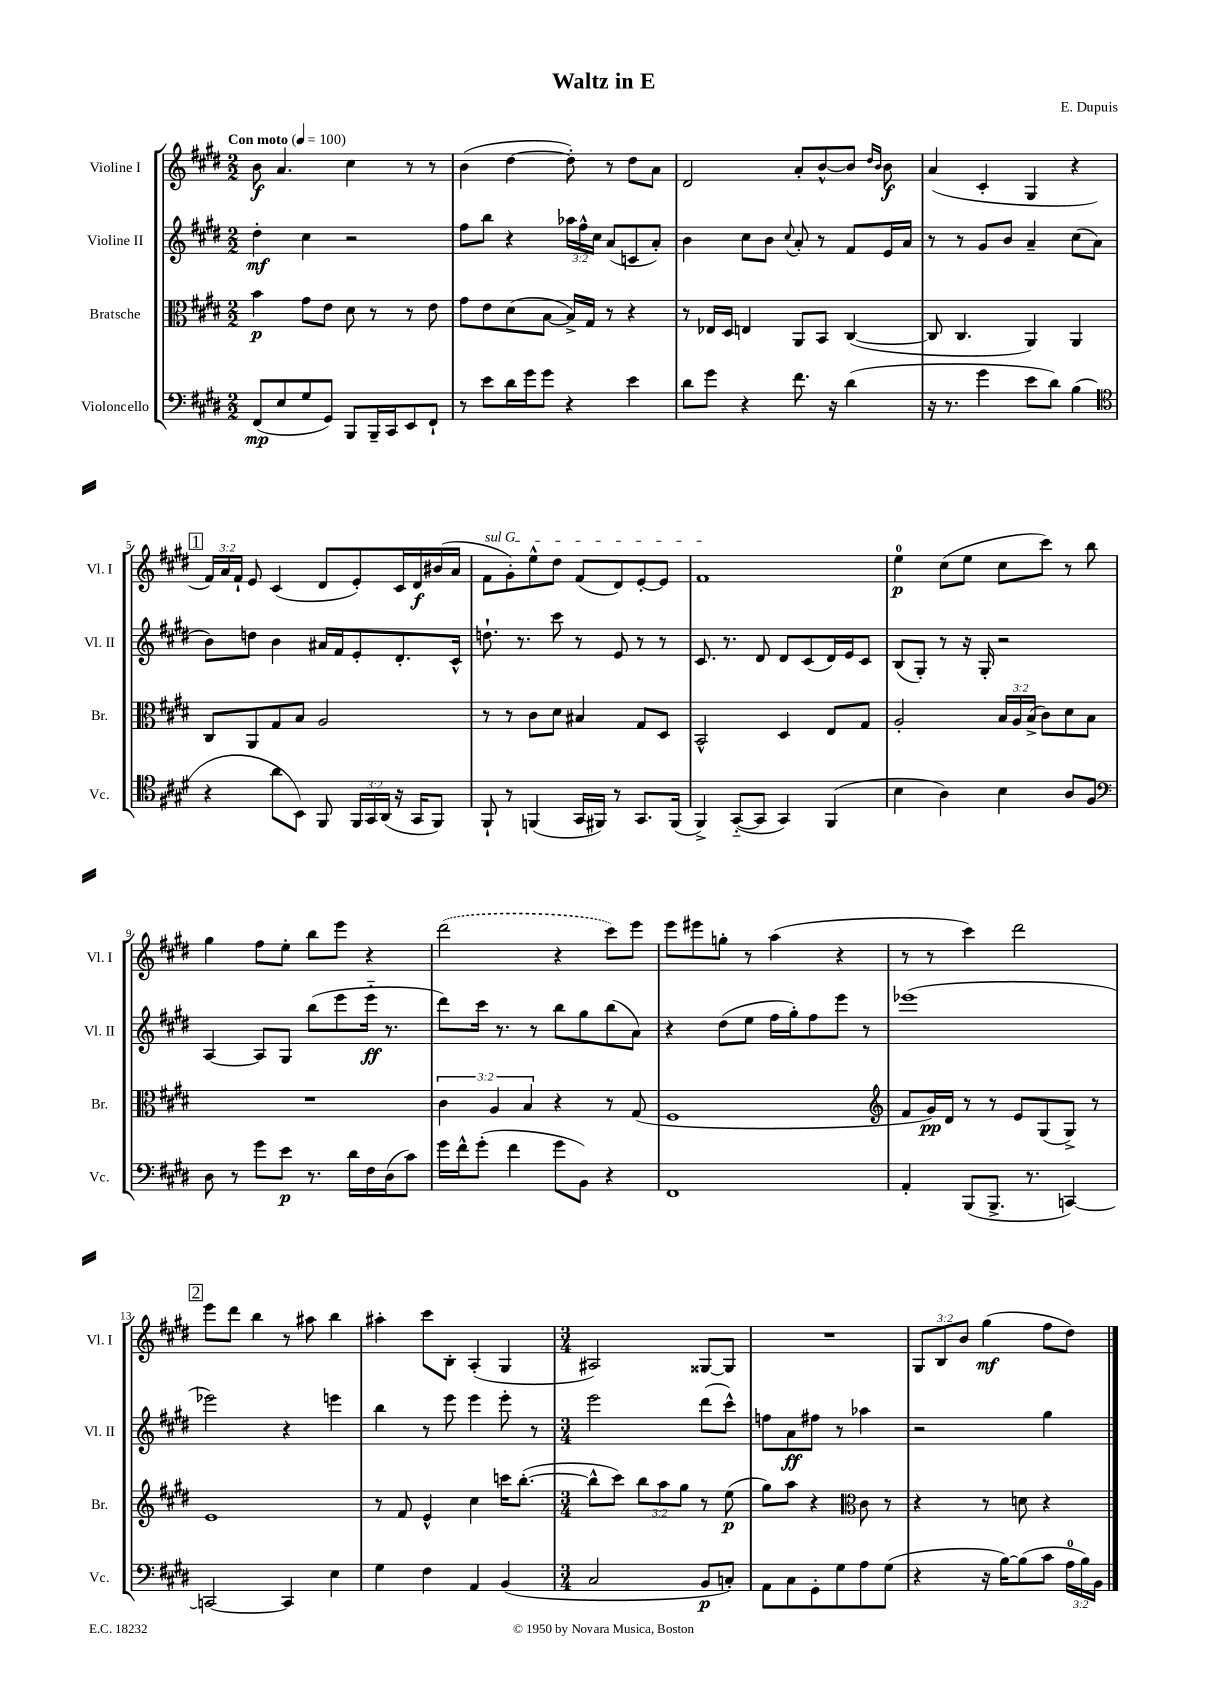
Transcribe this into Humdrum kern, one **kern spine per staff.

**kern	**kern	**kern	**kern
*staff4	*staff3	*staff2	*staff1
*clefF4	*clefC3	*clefG2	*clefG2
*k[f#c#g#d#]	*k[f#c#g#d#]	*k[f#c#g#d#]	*k[f#c#g#d#]
*M2/2	*M2/2	*M2/2	*M2/2
*MM100	*MM100	*MM100	*MM100
(8FF#	4b	4dd#'	8b
8E	.	.	4.a
8G#	8g#	4cc#	.
8GG#)	8e	.	.
8BBB	8d#	2r	4cc#
16BBB~	8r	.	.
16CC#	.	.	.
8EE	8r	.	8r
8FF#`	8e	.	8r
=	=	=	=
8r	8g#	8ff#	(4b
8e	8e	8bb	.
16d#	(8d#	4r	[4dd#
16g#	.	.	.
8g#	[8B	.	.
4r	16B^])	24aa-	8dd#'])
.	.	24ff#^^	.
.	16G#	.	.
.	.	24cc#	.
.	8r	(8a	8r
4e	4r	8c	8dd#
.	.	8a')	8a
=	=	=	=
8d#	8r	4b	2d#
8g#	16E-	.	.
.	16D#	.	.
4r	4E	8cc#	.
.	.	8b	.
.	.	8qqcc#	.
8.f#	8AA	8a'	8a'
.	8BB	8r	[8b^^
16r	.	.	.
(4d#	([4C#	8f#	8b]
.	.	.	16qqdd#
.	.	.	16qqb
.	.	16e	8b
.	.	16a	.
=	=	=	=
16r	8C#]	8r	(4a
8.r	.	.	.
.	4.C#	8r	.
4g#	.	8g#	4c#'
.	.	8b	.
8e	4AA)	4a~	4G#
8d#)	.	.	.
(4B	4AA	(8cc#	4r
.	.	8a	.
=	=	=	=
*clefC4	*	*	*
4r	8C#	8b)	24f#)
.	.	.	24a
.	.	.	24f#`
.	8AA	8dd	8e
8a	8G#	4b	(4c#
8BB)	8B	.	.
8FF#	2A	16a#	8d#
.	.	16f#	.
24FF#	.	8e'	8e')
24GG#	.	.	.
(24AA	.	.	.
16r	.	8.d#'	16c#
16GG#	.	.	16d#
8FF#)	.	.	(16b#
.	.	16c#^^	16a
=	=	=	=
8FF#`	8r	8.dd`	8f#
8r	8r	.	8g#')
.	.	8.r	.
(4FF	8c#	.	8ee^^
.	8d#	8ccc#	8dd#
16GG#	4B#	8r	(8f#
16FF#)	.	.	.
8r	.	8e	8d#)
8.GG#	8G#	8r	[8e'
.	8D#	8r	8e]
(16FF#	.	.	.
=	=	=	=
4FF#^)	2BB^^	8.c#	1f#
.	.	8.r	.
([8GG#'~	.	.	.
8GG#]	.	8d#	.
4GG#)	4D#	8d#	.
.	.	(8c#	.
(4FF#	8E	16d#)	.
.	.	16e	.
.	8G#	8c#	.
=	=	=	=
4B	2A'	(8B	4ee
.	.	8G#')	.
4A)	.	8r	(8cc#
.	.	16r	8ee
.	.	16G#'	.
4B	24B	2r	8cc#
.	24A	.	.
.	(24B^	.	.
.	8c#)	.	8ccc#)
8A	8d#	.	8r
8F#	8B	.	8bb
=	=	=	=
*clefF4	*	*	*
8D#	1r	[4A	4gg#
8r	.	.	.
8g#	.	8A]	8ff#
8e	.	8G#	8ee'
8.r	.	(8bb	8bb
.	.	8eee	8eee
16d#	.	.	.
16F#	.	16eee'~	4r
(16D#	.	8.r	.
8c#)	.	.	.
=	=	=	=
16g#	6c#	8ddd#)	(2ddd#
16f#^^	.	.	.
(8g#'	.	16ccc#	.
.	6A	.	.
.	.	8.r	.
4f#	.	.	.
.	6B	.	.
.	.	8r	.
8g#	4r	8bb	4r
8BB)	.	8gg#	.
4r	8r	(8bb	8ccc#)
.	(8G#	8a)	8eee
=	=	=	=
1FF#	1F#	4r	8eee
.	.	.	8eee#
.	.	(8dd#	8gg'
.	.	8ee	8r
.	.	16ff#	(4aa
.	.	16gg#')	.
.	.	8ff#	.
.	.	8eee	4r
.	.	8r	.
=	=	=	=
*	*clefG2	*	*
4AA'	8f#	(1eee-	8r
.	16g#)	.	8r
.	16d#	.	.
(8BBB	8r	.	4ccc#)
8.BBB^	8r	.	.
.	8e	.	2ddd#
8.r	.	.	.
.	(8G#	.	.
[4CC)	8G#^)	.	.
.	8r	.	.
=	=	=	=
2CC_	1e	2eee-)	8eee
.	.	.	8ddd#
.	.	.	4bb
4CC]	.	4r	8r
.	.	.	8aa#
4E	.	4eee	4bb
=	=	=	=
4G#	8r	4bb	4aa#'
.	8f#	.	.
4F#	4e^^	8r	8ccc#
.	.	8eee	8B'
4AA	4cc#	4eee	(4A'
(4BB	16ccc	8eee'	4G#
.	([8.bb'	.	.
.	.	8r	.
=	=	=	=
*M3/4	*M3/4	*M3/4	*M3/4
2C#	8bb^^]	2eee	2A#)
.	8ccc#)	.	.
.	12bb	.	.
.	12aa	.	.
.	12gg#	.	.
8BB	8r	(8ddd#	[8G##
8C')	(8ee	8ccc#^^)	8G##]
=	=	=	=
8AA	8gg#)	8ff	2.r
8C#	8aa	8a	.
8GG#'	4r	8ff#	.
8G#	.	8r	.
*	*clefC3	*	*
8A	8c#	4aa-	.
(8G#	8r	.	.
=	=	=	=
4r	4r	2r	12G#
.	.	.	12B
.	.	.	12b
16r	8r	.	(4gg#
[16B)	.	.	.
(8B]	8d	.	.
8c#	4r	4gg#	8ff#
24A	.	.	8dd#)
24B)	.	.	.
24BB	.	.	.
==	==	==	==
*-	*-	*-	*-
